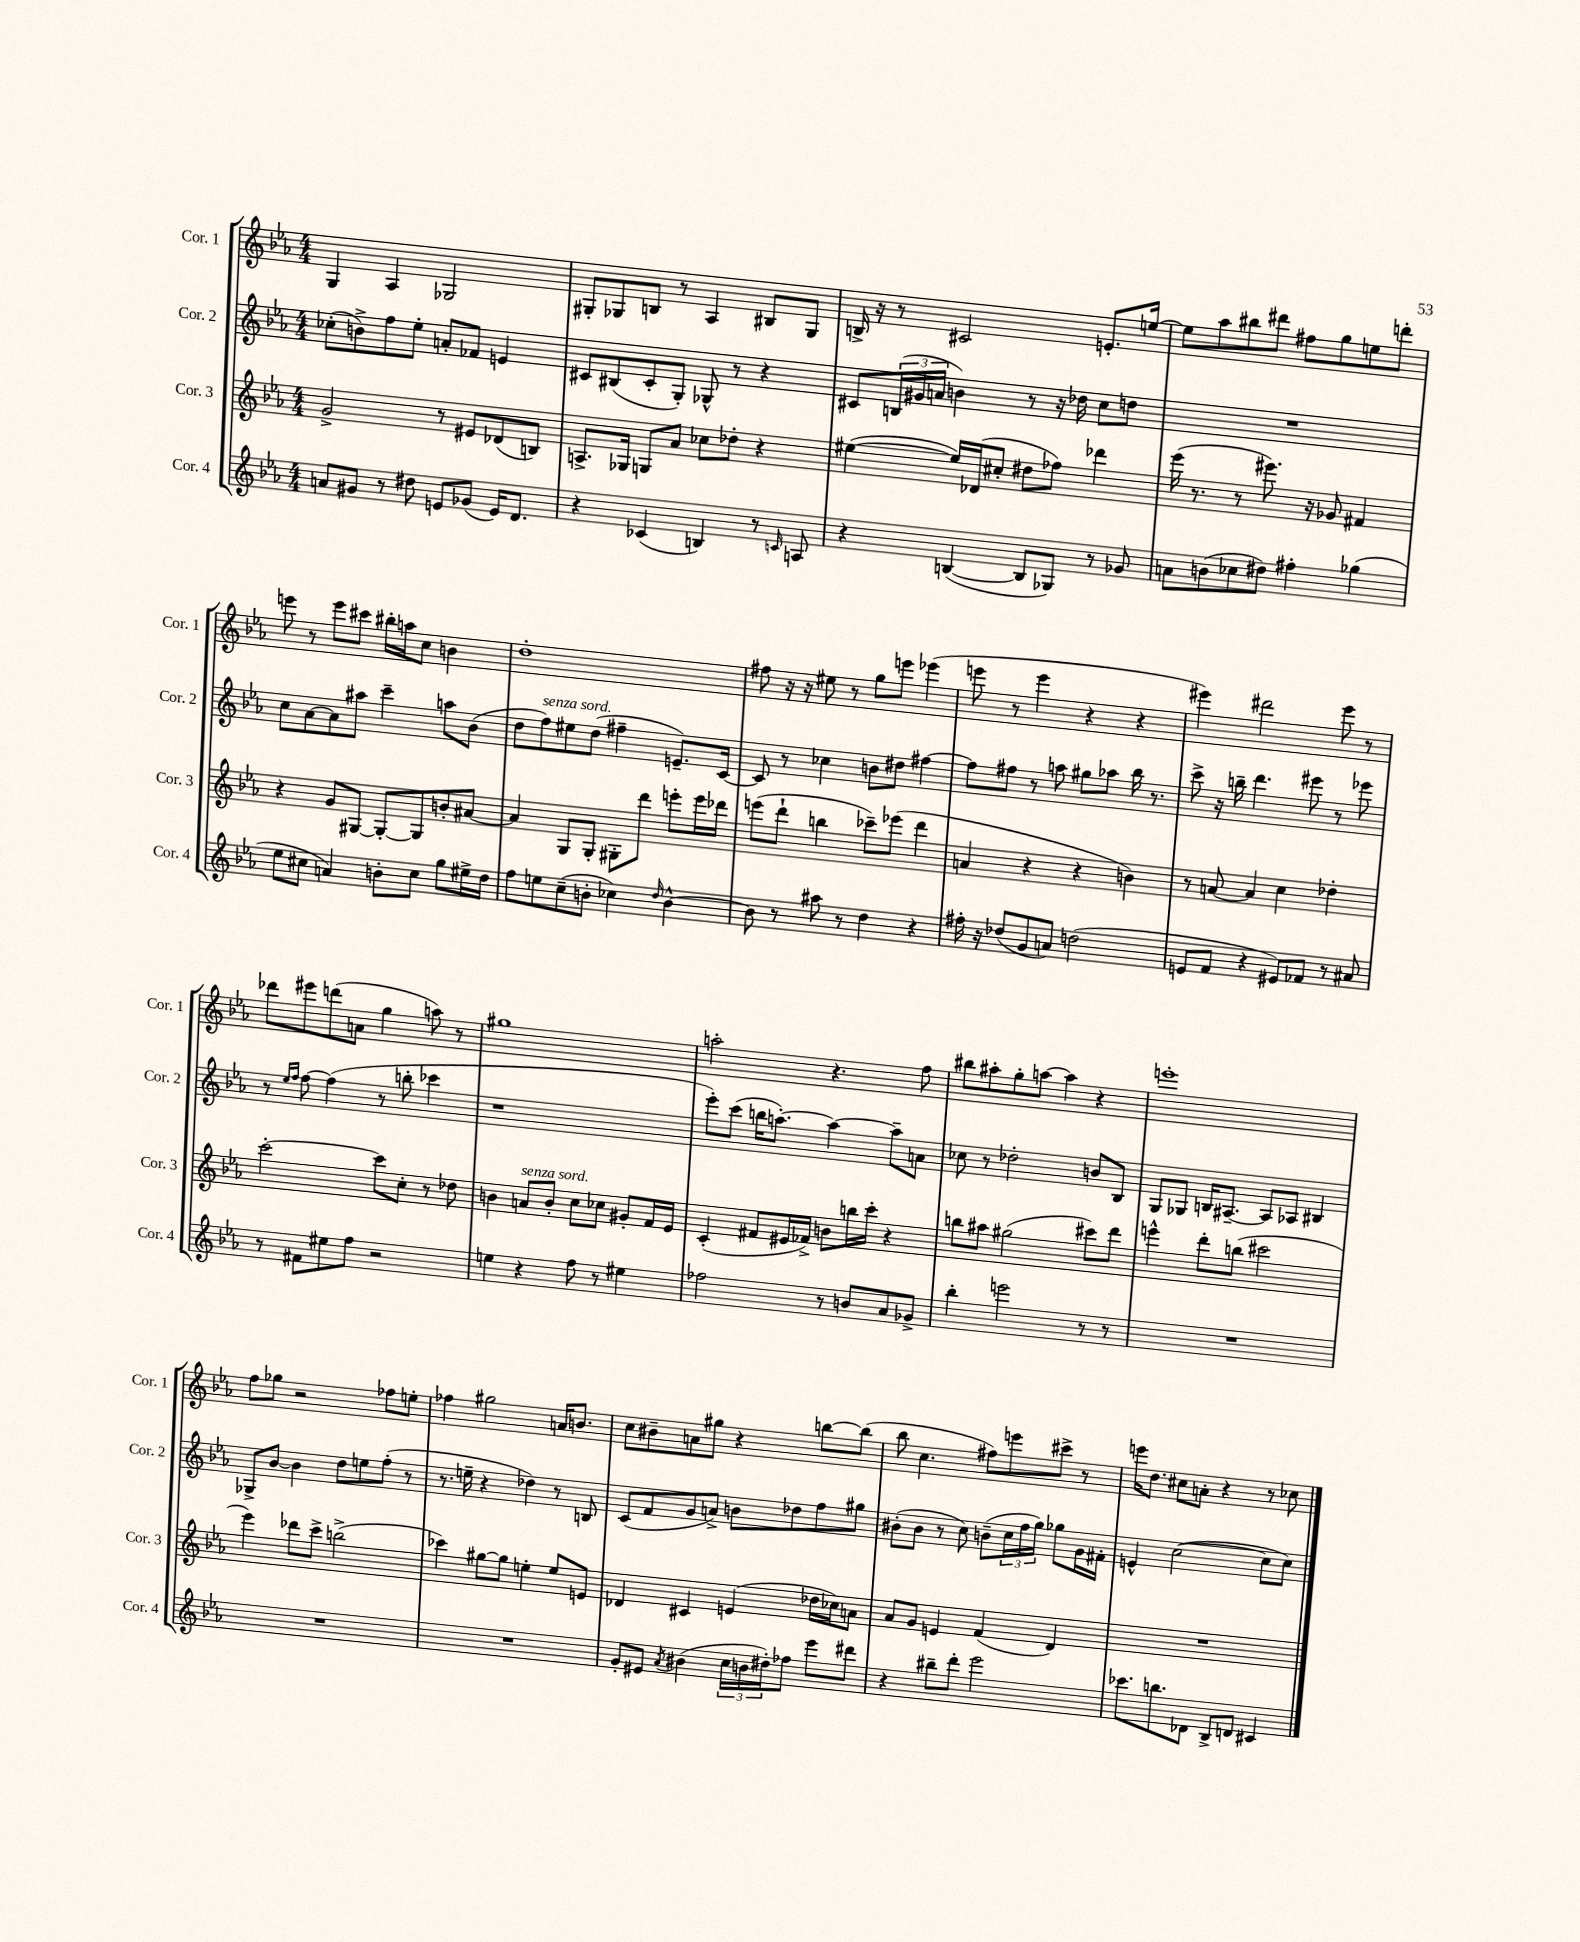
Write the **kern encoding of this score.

**kern	**kern	**kern	**kern
*staff4	*staff3	*staff2	*staff1
*clefG2	*clefG2	*clefG2	*clefG2
*k[b-e-a-]	*k[b-e-a-]	*k[b-e-a-]	*k[b-e-a-]
*M4/4	*M4/4	*M4/4	*M4/4
8a	2g^	(8cc-'	4G
8g#	.	8b^)	.
8r	.	8ff	4A-
8dd#	.	8ee-'	.
8e	8r	8a'	2G-
(8g-	8e#	8f-	.
16e)	(8d-	4e	.
8.d	.	.	.
.	8B)	.	.
=	=	=	=
4r	8.A^	8c#	8G#'
.	.	(8B#	8G-
.	16G-	.	.
(4c-	8G	8c#'	8B
.	8a-	8G')	8r
4B)	8cc-	8G-^^	4A-
.	8dd-'	8r	.
8r	4r	4r	8B#
16qqc	.	.	.
8A	.	.	8G-
=	=	=	=
4r	([4ee#	8c#	16B^
.	.	.	16r
.	.	(24B	8r
.	.	24g#	.
.	.	24a	.
([4B	16ee#])	4b)	2c#
.	(16d-	.	.
.	8cc#'	.	.
8B]	8dd#	8r	.
8G-)	8ff-)	16r	.
.	.	16dd-	.
8r	4ddd-	8cc	8.e'
8g-	.	8dd	.
.	.	.	[16ee
=	=	=	=
8a	(16eee-	1r	8ee]
.	8.r	.	.
(8b	.	.	8aa-
8cc-	8r	.	8bb#
8dd#)	8.eee#)	.	8ddd#
4ff#'	.	.	8ff#
.	16r	.	.
.	8g-	.	8gg
(4gg-	4f#	.	8ee
.	.	.	8ddd'
=	=	=	=
8ee-	4r	8cc	8eee
8cc#	.	[8a-	8r
4a)	8g	8a-]	8eee
.	[8G#	8aa#	8ccc#
8b'	8G#'_	4ccc~	16bb#'
.	.	.	16aa
8cc#	8G#]	.	8cc
8gg	8b'	8aa	4b
16ee#^	[8a#	(8b-	.
16dd	.	.	.
=	=	=	=
8ff	4a#]	8dd	1dd'
8ee	.	8ff)	.
(8cc~	8G	8ee#	.
8b'	8G'	(8dd	.
4cc-)	8G#'	4ff#~	.
.	8ddd	.	.
16qqdd	.	.	.
[4b^^	8eee'	8.e~)	.
.	16eee	.	.
.	16ddd-	[16c	.
=	=	=	=
8b]	(8eee	8c]	8ff#
8r	8ddd`	8r	16r
.	.	.	16r
8aa#	4bb	4cc-	8ee#
8r	.	.	8r
4dd	8ccc-~)	8b	8gg
.	(8eee-	8dd#	8eee
4r	4ddd	[4ff#	(4eee-
=	=	=	=
16ff#'	4a	8ff#]	8eee
16r	.	.	.
(8dd-	.	8ff#	8r
8g	4r	8r	4eee
8a)	.	8aa	.
(2dd	4r	8gg#	4r
.	.	8aa-	.
.	4b)	16bb-	4r
.	.	8.r	.
=	=	=	=
8e	8r	8ccc^	4eee#)
8f	[8a	16r	.
.	.	16bb~	.
4r	4a]	4.ddd	2ddd#
8e#)	4cc	.	.
8f-	.	8eee#	.
8r	4dd-'	8r	8eee#
8a#	.	8eee-	8r
=	=	=	=
8r	[2ccc'	8r	8ddd-
.	.	16qqee-	.
.	.	16qqff	.
8f#	.	[8ff	8eee#
8ee#	.	(4ff]	(8ddd
8ff	.	.	8a
2r	8ccc]	8r	4gg
.	8cc'	8bb'	.
.	8r	4ccc-	8aa)
.	8dd-	.	8r
=	=	=	=
4ee	4b	1r	1gg#
4r	8a	.	.
.	8b'	.	.
8ff	8cc	.	.
8r	8cc-	.	.
4ee#	8g#'	.	.
.	16f	.	.
.	16e-	.	.
=	=	=	=
2ff-	(4c'	8eee-')	2aa'
.	.	(8ccc	.
.	8f#	16bb	.
.	.	[8.aa')	.
.	16e#	.	.
.	16f-^)	.	.
8r	8b	4aa_	4.r
8b	16bb	.	.
.	16ccc'	.	.
8a-	4r	8aa~]	.
8g-^	.	8a	8ff
=	=	=	=
4bb-'	8bb	8cc-	8bb#
.	8aa#	8r	8aa#'
2eee	(2gg#	2dd-'	8gg'
.	.	.	[8aa
.	.	.	4aa]
8r	8ccc#)	8b	4r
8r	8ddd	8B-	.
=	=	=	=
1r	4eee^^	8G	1eee'
.	.	8G-	.
.	8ddd'	16B	.
.	.	[8.A#~	.
.	(8bb	.	.
.	2ccc#	8A#]	.
.	.	8A-	.
.	.	4B#	.
=	=	=	=
1r	4eee-)	8G-^	8ff
.	.	[8b-	8gg-
.	8ddd-	4b-]	2r
.	8ccc^	.	.
.	(2bb^	8dd	.
.	.	8ee	.
.	.	(8ff'	8ff-
.	.	8r	8ee'
=	=	=	=
1r	4ccc-)	8.r	4ff-
.	.	16ee~	.
.	[8gg#	4r	2gg#
.	8gg#]	.	.
.	4ee'	4dd-)	.
.	8ee	8r	16a
.	.	.	8.b
.	8e	8B	.
=	=	=	=
8g'	4d-	(8c	8cc
8e#	.	8f	8b#~
8qa-	.	.	.
(4b#	4c#	8g	8a
.	.	8a^)	8gg#
24cc	(4e	8b	4r
24b	.	.	.
24dd#')	.	.	.
8ff-	.	8dd-	.
8eee-	16dd-	8ff	[8bb
.	16cc-)	.	.
8ddd#	8a	8gg#	(8bb]
=	=	=	=
4r	8a-	(8b#'	8bb-
.	8g	8b#	4.cc
8bb#~	4e	8r	.
8ddd'	.	8cc)	.
2eee-	(4f	(8b~	8ff#)
.	.	24cc	8eee
.	.	24ff	.
.	.	24gg)	.
.	4d)	8gg-	8ccc#^
.	.	16g	8r
.	.	16f#'	.
=	=	=	=
8.ccc-	1r	4e^^	16eee
.	.	.	8.dd
8.bb	.	.	.
.	.	([2cc	8cc#
8d-	.	.	8a'
8B-^	.	.	4r
8d	.	.	.
4c#	.	8cc]	8r
.	.	8cc)	8cc-
==	==	==	==
*-	*-	*-	*-
